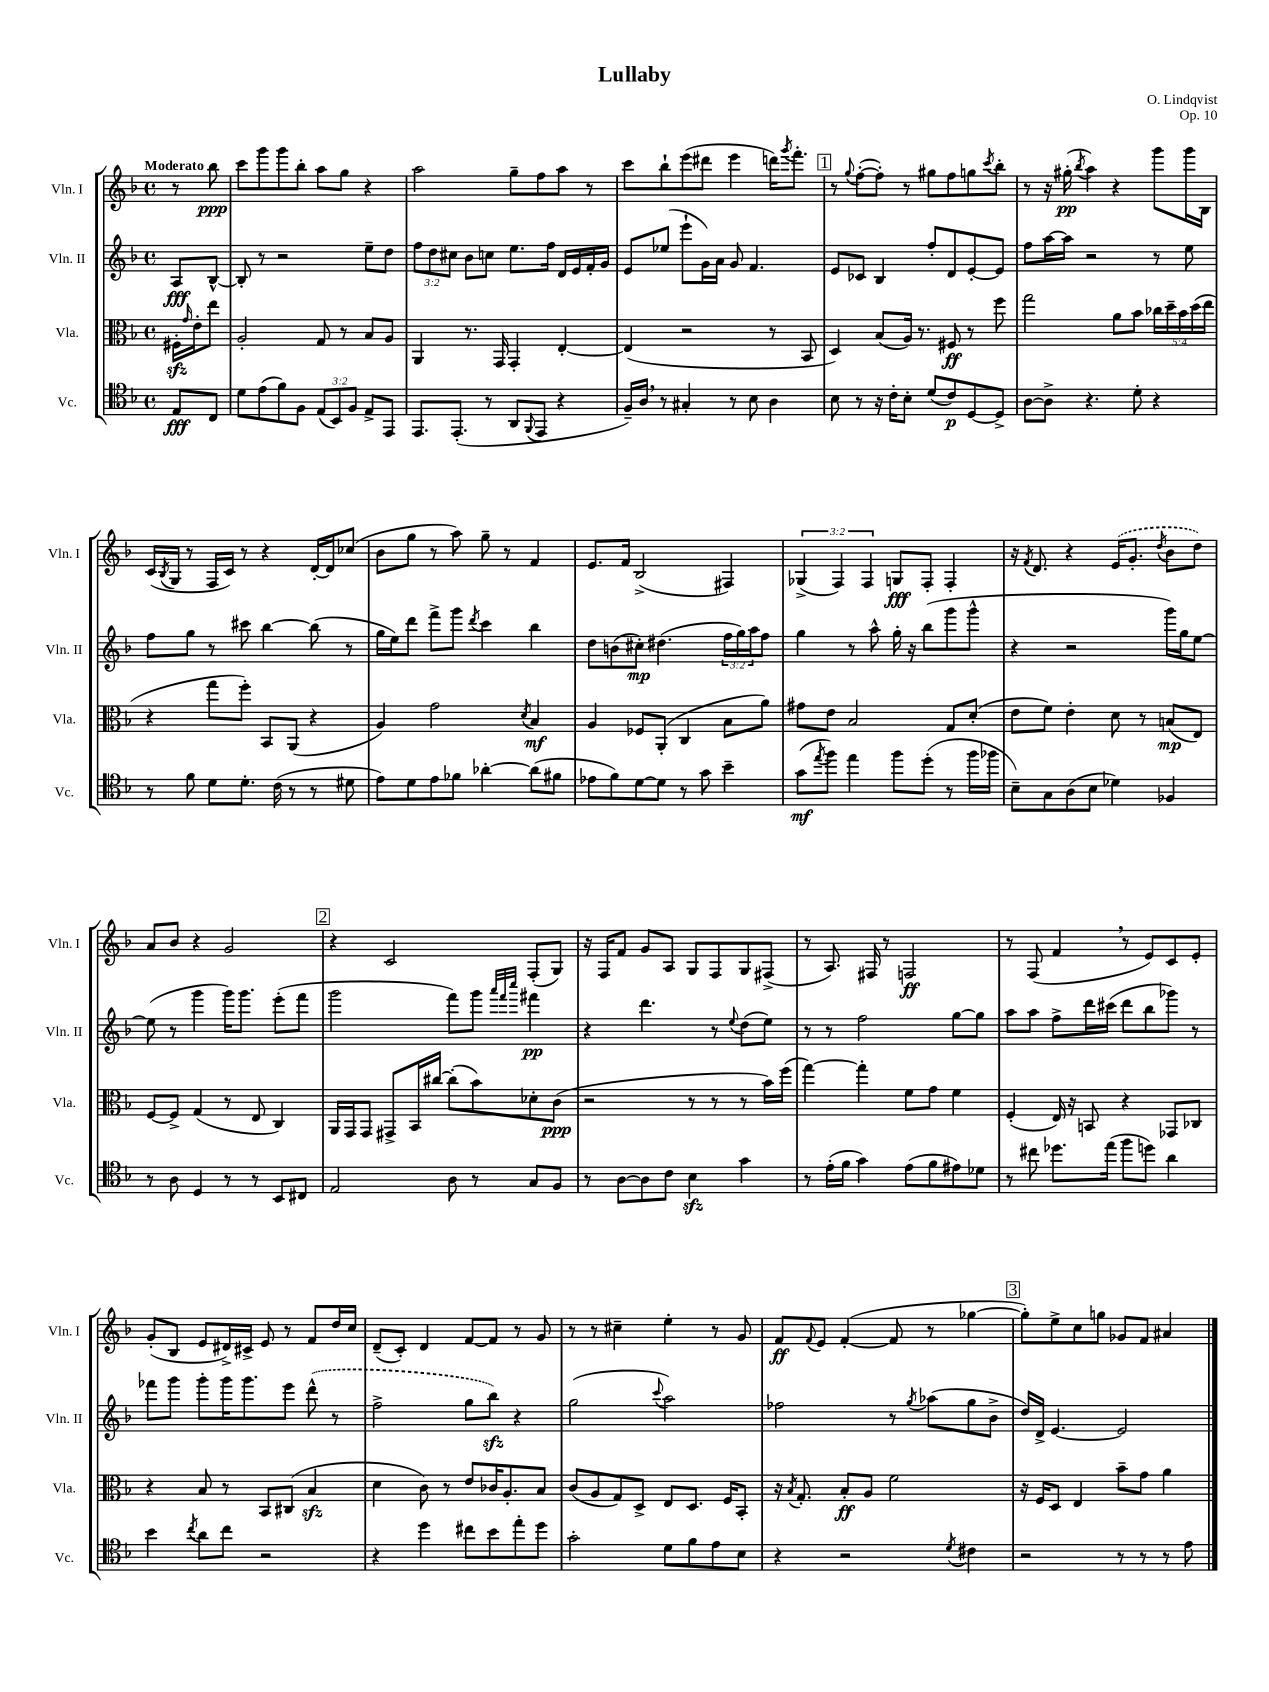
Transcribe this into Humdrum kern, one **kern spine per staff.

**kern	**dynam	**kern	**dynam	**kern	**dynam	**kern	**dynam
*part4	*part4	*part3	*part3	*part2	*part2	*part1	*part1
*staff4	*staff4	*staff3	*staff3	*staff2	*staff2	*staff1	*staff1
*I"Vc.	*	*I"Vla.	*	*I"Vln. II	*	*I"Vln. I	*
*I'Vc.	*	*I'Vla.	*	*I'Vln. II	*	*I'Vln. I	*
*clefC4	*	*clefC3	*	*clefG2	*	*clefG2	*
*k[b-]	*	*k[b-]	*	*k[b-]	*	*k[b-]	*
*M4/4	*	*M4/4	*	*M4/4	*	*M4/4	*
*met(c)	*	*met(c)	*	*met(c)	*	*met(c)	*
=	=	=	=	=	=	=	=
!	!	!	!	!	!	!LO:TX:a:B:t=Moderato	!
8E/L	fff	16F#Xzz'\LL	.	8A/L	fff	8r	.
.	.	16qqg/	.	.	.	.	.
.	.	16e'\J	.	.	.	.	.
8C/J	.	8ee\J	.	[8B-^^/J	.	8bb-\	ppp
=1	=1	=1	=1	=1	=1	=1	=1
8d\L	.	2A'/	.	8B-'/]	.	8ccc\L	.
(8e\	.	.	.	8r	.	8ggg\	.
8f\)	.	.	.	2r	.	8ggg\	.
8F\J	.	.	.	.	.	8bb-'\J	.
(12E/L	.	8G/	.	.	.	8aa\L	.
12BB-/)	.	.	.	.	.	.	.
.	.	8r	.	.	.	8gg\J	.
12F/J	.	.	.	.	.	.	.
8E^/L	.	8B-/L	.	8ee~\L	.	4r	.
8EE/J	.	8A/J	.	8dd\J	.	.	.
=2	=2	=2	=2	=2	=2	=2	=2
8.EE/L	.	4AA/	.	12ff\L	.	2aa\	.
.	.	.	.	12dd\	.	.	.
.	.	.	.	12cc#X\J	.	.	.
(8.EE'/J	.	.	.	.	.	.	.
.	.	8.r	.	8b-\L	.	.	.
8r	.	.	.	8ccn\J	.	.	.
.	.	16GG/	.	.	.	.	.
8AA/L	.	4GG'/	.	8.ee\L	.	8gg~\L	.
8qqFF/	.	.	.	.	.	.	.
8EE/J	.	.	.	.	.	8ff\	.
.	.	.	.	16ff\Jk	.	.	.
4r	.	[4E'/	.	16d/LL	.	8aa\J	.
.	.	.	.	16e/	.	.	.
.	.	.	.	16f'/	.	8r	.
.	.	.	.	16g/JJ	.	.	.
=3	=3	=3	=3	=3	=3	=3	=3
16F~/LL)	.	(4E/]	.	8e/L	.	8ccc\L	.
16A,/JJ	.	.	.	.	.	.	.
8r	.	.	.	(8ee-X/J	.	8bb-`\	.
4G#X'/	.	2r	.	8eee`\L	.	(8eee\	.
.	.	.	.	16g\L)	.	8ddd#X\J	.
.	.	.	.	16a\JJ	.	.	.
8r	.	.	.	8g/	.	4eee\	.
8B-\	.	.	.	4.f/	.	.	.
4A\	.	8r	.	.	.	16dddn\KL)	.
.	.	.	.	.	.	8qggg/	.
.	.	.	.	.	.	8.fff'\J	.
.	.	8BB-/	.	.	.	.	.
!!LO:REH:place=s1:t=1
=4	=4	=4	=4	=4	=4	=4	=4
8B-\	.	4D/)	.	8e/L	.	8r	.
.	.	.	.	.	.	8qqgg/	.
8r	.	.	.	8c-X/J	.	([8ff'\L	.
16r	.	(8B-/L	.	4B-/	.	8ff'\J])	.
16c'\KL	.	.	.	.	.	.	.
8B-'\J	.	16A/Jk)	.	.	.	8r	.
.	.	8.r	.	.	.	.	.
(8d/L	.	.	.	8ff'/L	.	8gg#X\L	.
8c/)	p	8F#X/	ff	8d/	.	8ff\	.
[8D/	.	8r	.	[8e'/	.	8ggn\	.
.	.	.	.	.	.	8qccc/	.
8D^/J]	.	8ff\	.	8e/J]	.	8bb-'\J	.
=5	=5	=5	=5	=5	=5	=5	=5
[8A\L	.	2gg\	.	8ff\L	.	8r	.
8A^\J]	.	.	.	[16aa\L	.	16r	.
.	.	.	.	16aa\JJ]	.	(16gg#X'\	pp
.	.	.	.	.	.	8qbb-/	.
4.r	.	.	.	2r	.	4aa\)	.
.	.	8a\L	.	.	.	4r	.
8d'\	.	8b-\J	.	.	.	.	.
4r	.	20cc-X\LL	.	8r	.	8ggg\L	.
.	.	20dd~\	.	.	.	.	.
.	.	20b-\	.	.	.	.	.
.	.	.	.	8ee\	.	16ggg\L	.
.	.	(20dd\	.	.	.	.	.
.	.	.	.	.	.	16B-\JJ	.
.	.	20ee\JJ	.	.	.	.	.
!!LO:LB:g=z
=6	=6	=6	=6	=6	=6	=6	=6
8r	.	4r	.	8ff\L	.	(16c/LL	.
.	.	.	.	.	.	8qB-/	.
.	.	.	.	.	.	16G/JJ	.
8f\	.	.	.	8gg\J	.	8r	.
8d\L	.	8gg\L	.	8r	.	16F/LL	.
.	.	.	.	.	.	16c/JJ)	.
8.d'\J	.	8ff'\J)	.	8ccc#X\	.	8r	.
.	.	8BB-/L	.	[4bb-\	.	4r	.
(16c\	.	.	.	.	.	.	.
8r	.	(8AA/J	.	.	.	.	.
8r	.	4r	.	(8bb-\]	.	[16d'/LL	.
.	.	.	.	.	.	16d/J]	.
8d#X\	.	.	.	8r	.	(8cc-X/J	.
=7	=7	=7	=7	=7	=7	=7	=7
8e\L)	.	4A/)	.	16gg\LL	.	8b-\L	.
.	.	.	.	16ee\J)	.	.	.
8d\	.	.	.	8ddd\J	.	8gg\J	.
8e\	.	2g\	.	8fff^\L	.	8r	.
8f-X\J	.	.	.	8ggg\J	.	8aa\)	.
.	.	.	.	8qddd/	.	.	.
[4a-X'\	.	.	.	4ccc\	.	8gg~\	.
.	.	.	.	.	.	8r	.
.	.	8qd/	.	.	.	.	.
(8a-\L]	.	4B-/	mf	4bb-\	.	4f/	.
8f#X\J	.	.	.	.	.	.	.
=8	=8	=8	=8	=8	=8	=8	=8
8e-X\L	.	4A/	.	8dd\L	.	8.e/L	.
8f\)	.	.	.	(8bn\	.	.	.
.	.	.	.	.	.	16f/Jk	.
[8d\	.	8F-X/L	.	8cc#X'\J)	mp	(2B-^/	.
8d\J]	.	(8AA'/J	.	(4.dd#X\	.	.	.
8r	.	4C/	.	.	.	.	.
8g\	.	.	.	.	.	.	.
4b-~\	.	8B-\L	.	24ff\LL	.	4F#X/)	.
.	.	.	.	24gg\)	.	.	.
.	.	.	.	24aa\J	.	.	.
.	.	8a\J)	.	8ff\J	.	.	.
=9	=9	=9	=9	=9	=9	=9	=9
(8g\L	mf	8g#X\L	.	4gg\	.	(6G-X^/	.
8qee/	.	.	.	.	.	.	.
8ff\J)	.	8e\J	.	.	.	.	.
.	.	.	.	.	.	6F/)	.
4ee\	.	2B-/	.	8r	.	.	.
.	.	.	.	.	.	6F/	.
.	.	.	.	8aa^^\	.	.	.
8ff\L	.	.	.	16gg'\	.	8Gn/L	fff
.	.	.	.	16r	.	.	.
(8dd'\J	.	.	.	(8bb-\L	.	8F'/J	.
8r	.	8G/L	.	8ggg\	.	4F'/	.
16ff\LL	.	(8d'/J	.	8ggg^^\J	.	.	.
16ff-X\JJ	.	.	.	.	.	.	.
=10	=10	=10	=10	=10	=10	=10	=10
8B-~\L)	.	8e\L	.	4r	.	16r	.
.	.	.	.	.	.	8qf/	.
.	.	.	.	.	.	8.d/	.
8G\	.	8f\J)	.	.	.	.	.
(8A\	.	4e'\	.	2r	.	4r	.
8B-\J	.	.	.	.	.	.	.
4d-X\)	.	8d\	.	.	.	(16e/KL	.
.	.	.	.	.	.	8.g'/J	.
.	.	8r	.	.	.	.	.
.	.	.	.	.	.	8qdd/	.
4F-X/	.	(8Bn/L	mp	16ggg\LL)	.	8b-\L	.
.	.	.	.	16gg\J	.	.	.
.	.	8E/J)	.	[8ee\J	.	8dd\J)	.
!!LO:LB:g=z
=11	=11	=11	=11	=11	=11	=11	=11
8r	.	[8F/L	.	(8ee\]	.	8a/L	.
8A\	.	8F^/J]	.	8r	.	8b-/J	.
4D/	.	(4G/	.	4ggg\	.	4r	.
8r	.	8r	.	16ggg\KL)	.	2g/	.
.	.	.	.	8.ggg\J	.	.	.
8r	.	8E/	.	.	.	.	.
8BB-/L	.	4C/)	.	(8eee'\L	.	.	.
8C#X/J	.	.	.	8fff\J	.	.	.
!!LO:REH:place=s1:t=2
=12	=12	=12	=12	=12	=12	=12	=12
2E/	.	16AA/LL	.	2ggg\	.	4r	.
.	.	16GG/J	.	.	.	.	.
.	.	8GG/J	.	.	.	.	.
.	.	8GG#X^/L	.	.	.	2c/	.
.	.	16BB-/L	.	.	.	.	.
.	.	[16cc#X/JJ	.	.	.	.	.
8A\	.	(8cc#'\L]	.	8fff\L)	.	.	.
8r	.	8b-\)	.	8ggg\J	.	.	.
.	.	.	.	32qqaaa/LLL	.	.	.
.	.	.	.	32qqfff/	.	.	.
.	.	.	.	32qqcccc/JJJ	.	.	.
8G/L	.	8d-X'\	.	4fff#X\	pp	(8F'/L	.
8F/J	.	(8c\J	ppp	.	.	8G/J)	.
=13	=13	=13	=13	=13	=13	=13	=13
8r	.	2r	.	4r	.	16r	.
.	.	.	.	.	.	16F/KL	.
[8A\L	.	.	.	.	.	8f/J	.
8A\]	.	.	.	4.ddd\	.	8g/L	.
8c\J	.	.	.	.	.	8A/J	.
4B-zz\	.	8r	.	.	.	8G/L	.
.	.	8r	.	8r	.	8F/	.
.	.	.	.	8qqee/	.	.	.
4g\	.	8r	.	(8dd\L	.	8G/	.
.	.	16b-\LL)	.	8ee\J)	.	(8F#X^/J	.
.	.	(16ff\JJ	.	.	.	.	.
=14	=14	=14	=14	=14	=14	=14	=14
8r	.	[4gg\)	.	8r	.	8r	.
(16e'\LL	.	.	.	8r	.	8.A/)	.
16f\JJ	.	.	.	.	.	.	.
4g\)	.	4gg'\]	.	2ff\	.	.	.
.	.	.	.	.	.	16F#X/	.
.	.	.	.	.	.	8r	.
(8e\L	.	8f\L	.	.	.	2Fn/	ff
8f\	.	8g\J	.	.	.	.	.
8e#X\)	.	4f\	.	[8gg\L	.	.	.
8d-X\J	.	.	.	8gg\J]	.	.	.
=15	=15	=15	=15	=15	=15	=15	=15
8r	.	(4F'/	.	8aa\L	.	8r	.
8cc#X\	.	.	.	8aa\J	.	(8F/	.
8.dd-X\L	.	16E/)	.	8ff^\L	.	4f,/	.
.	.	16r	.	.	.	.	.
.	.	8BBn/	.	16ddd\L	.	.	.
(16ee\Jk	.	.	.	(16ccc#X\JJ	.	.	.
8ff\L	.	4r	.	8ddd\L	.	8r	.
8ddn\J)	.	.	.	8bb-\	.	8e/L)	.
4a\	.	8GG-X/L	.	8ggg-X\J)	.	8c/	.
.	.	8C-X/J	.	8r	.	8e'/J	.
!!LO:LB:g=z
=16	=16	=16	=16	=16	=16	=16	=16
4b-\	.	4r	.	8fff-X\L	.	(8g'/L	.
.	.	.	.	8ggg\J	.	8B-/J	.
8qcc/	.	.	.	.	.	.	.
8a\L	.	8B-/	.	8ggg'\L	.	8e/L	.
8cc\J	.	8r	.	16ggg\K	.	16d#X^/L)	.
.	.	.	.	8.ggg\	.	16c#X^/JJ	.
2r	.	8BB-/L	.	.	.	8e/	.
.	.	(8C#X/J	.	8eee\J	.	8r	.
.	.	4B-zz/	.	(8ddd^^\	.	8f/L	.
.	.	.	.	8r	.	16dd/L	.
.	.	.	.	.	.	16cc/JJ	.
=17	=17	=17	=17	=17	=17	=17	=17
4r	.	4d\	.	2ff^\	.	(8d~/L	.
.	.	.	.	.	.	8c'/J)	.
4dd\	.	8c\)	.	.	.	4d/	.
.	.	8r	.	.	.	.	.
8cc#X\L	.	8e/L	.	8gg\L	.	[8f/L	.
8b-\	.	16c-X/K	.	8bb-zz\J)	.	8f/J]	.
.	.	8.A'/	.	.	.	.	.
8ee'\	.	.	.	4r	.	8r	.
8dd\J	.	8B-/J	.	.	.	8g/	.
=18	=18	=18	=18	=18	=18	=18	=18
2g'\	.	(8c/L	.	(2gg\	.	8r	.
.	.	8A/	.	.	.	8r	.
.	.	8G/)	.	.	.	4cc#X~\	.
.	.	8D^/J	.	.	.	.	.
.	.	.	.	8qqccc/	.	.	.
8d\L	.	8E/L	.	2aa\)	.	4ee'\	.
8f\	.	8.D/J	.	.	.	.	.
8e\	.	.	.	.	.	8r	.
.	.	16F/KL	.	.	.	.	.
8B-\J	.	8BB-'/J	.	.	.	8g/	.
=19	=19	=19	=19	=19	=19	=19	=19
4r	.	16r	.	2ff-X\	.	8f/L	ff
.	.	8qB-/	.	.	.	.	.
.	.	8.G'/	.	.	.	.	.
.	.	.	.	.	.	8qqf/	.
.	.	.	.	.	.	8e/J	.
2r	.	8B-'/L	ff	.	.	([4f'/	.
.	.	8A/J	.	.	.	.	.
.	.	2f\	.	8r	.	8f/]	.
.	.	.	.	8qgg/	.	.	.
.	.	.	.	(8aa-X\L	.	8r	.
8qd/	.	.	.	.	.	.	.
4c#X\	.	.	.	8gg\	.	[4gg-X\	.
.	.	.	.	8b-^\J	.	.	.
!!LO:REH:place=s1:t=3
=20	=20	=20	=20	=20	=20	=20	=20
2r	.	16r	.	16dd/LL)	.	8gg-'\L])	.
.	.	16F/KL	.	16d^/JJ	.	.	.
.	.	8D/J	.	[4.e/	.	8ee^\	.
.	.	4E/	.	.	.	8cc\	.
.	.	.	.	.	.	8ggn\J	.
8r	.	8b-~\L	.	2e/]	.	8g-X/L	.
8r	.	8g\J	.	.	.	8f/J	.
8r	.	4a\	.	.	.	4a#X/	.
8e\	.	.	.	.	.	.	.
==	==	==	==	==	==	==	==
*-	*-	*-	*-	*-	*-	*-	*-
